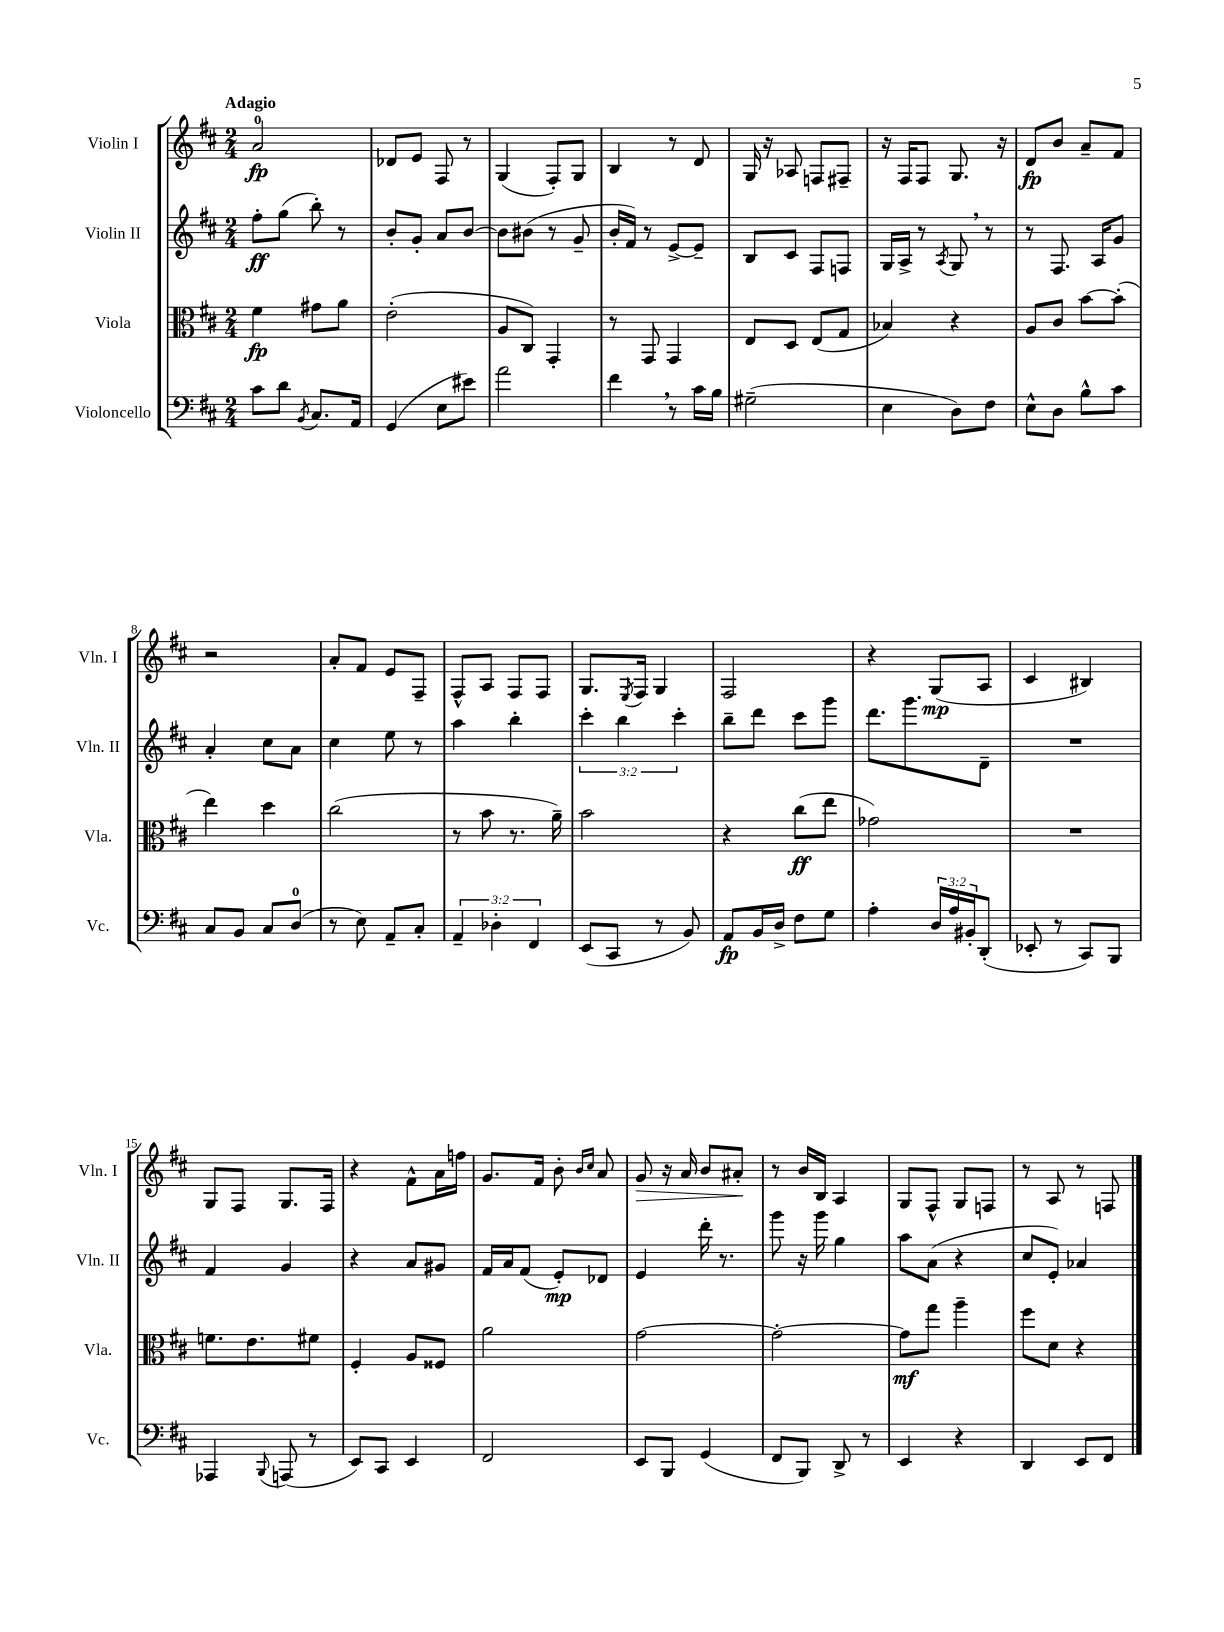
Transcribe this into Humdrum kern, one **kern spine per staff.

**kern	**kern	**kern	**kern
*staff4	*staff3	*staff2	*staff1
*clefF4	*clefC3	*clefG2	*clefG2
*k[f#c#]	*k[f#c#]	*k[f#c#]	*k[f#c#]
*M2/4	*M2/4	*M2/4	*M2/4
8c#	4f#	8ff#'	2a
8d	.	(8gg	.
8qBB	.	.	.
8.C#	8g#	8bb')	.
.	8a	8r	.
16AA	.	.	.
=	=	=	=
(4GG	(2e'	8b'	8d-
.	.	8g'	8e
8E	.	8a	8F#
8e#)	.	[8b	8r
=	=	=	=
2a	8A	8b]	(4G
.	8C#)	(8b#	.
.	4GG'	8r	8F#')
.	.	8g~	8G
=	=	=	=
4f#	8r	16b'	4B
.	.	16f#)	.
.	8GG	8r	.
8r	4GG	[8e^	8r
16c#	.	8e~]	8d
16B	.	.	.
=	=	=	=
(2G#~	8E	8B	16G
.	.	.	16r
.	8D	8c#	8A-
.	(8E	8F#	8F
.	8G	8F	8F#~
=	=	=	=
4E	4B-)	16G	16r
.	.	16A^	16F#
.	.	8r	8F#
.	.	8qA	.
8D)	4r	8G	8.G
8F#	.	8r	.
.	.	.	16r
=	=	=	=
8E^^	8A	8r	8d
8D	8c#	8.F#	8b
8B^^	[8b	.	8a~
.	.	16A	.
8c#	(8b']	8g	8f#
=	=	=	=
8C#	4ee)	4a'	2r
8BB	.	.	.
8C#	4dd	8cc#	.
(8D	.	8a	.
=	=	=	=
8r	(2cc#	4cc#	8a'
8E)	.	.	8f#
8AA~	.	8ee	8e
8C#'	.	8r	8F#~
=	=	=	=
6AA~	8r	4aa	8F#^^
.	8b	.	8A
6D-'	.	.	.
.	8.r	4bb'	8F#
6FF#	.	.	.
.	.	.	8F#
.	16a~)	.	.
=	=	=	=
(8EE	2b	6ccc#'	8.G
8CC#	.	.	.
.	.	6bb	.
.	.	.	8qE
.	.	.	16F#
8r	.	.	4G
.	.	6ccc#'	.
8BB)	.	.	.
=	=	=	=
8AA	4r	8bb~	2F#
16BB	.	8ddd	.
16D^	.	.	.
8F#	(8cc#	8ccc#	.
8G	8ee	8ggg	.
=	=	=	=
4A'	2g-)	8.ddd	4r
.	.	8.ggg	.
24D	.	.	(8G
24A	.	.	.
24BB#'	.	.	.
(8DD'	.	8d~	8A
=	=	=	=
8EE-'	2r	2r	4c#
8r	.	.	.
8CC#)	.	.	4B#)
8BBB	.	.	.
=	=	=	=
4AAA-	8.f	4f#	8G
.	.	.	8F#
.	8.e	.	.
8qqBBB	.	.	.
(8AAA	.	4g	8.G
8r	8f#	.	.
.	.	.	16F#
=	=	=	=
8EE)	4F#'	4r	4r
8CC#	.	.	.
4EE	8A	8a	8f#^^
.	8F##	8g#	16a
.	.	.	16ff
=	=	=	=
2FF#	2a	16f#	8.g
.	.	16a	.
.	.	(8f#	.
.	.	.	16f#
.	.	8e')	8b'
.	.	.	16qqb
.	.	.	16qqcc#
.	.	8d-	8a
=	=	=	=
8EE	[2g	4e	8g
8BBB	.	.	16r
.	.	.	16a
(4GG	.	16ddd'	8b
.	.	8.r	.
.	.	.	8a#'
=	=	=	=
8FF#	2g'_	8ggg	8r
8BBB)	.	16r	16b
.	.	16ggg	16B
8DD^	.	4gg	4A
8r	.	.	.
=	=	=	=
4EE	8g]	8aa	8G
.	8gg	(8a	8F#^^
4r	4aa~	4r	8G
.	.	.	8F
=	=	=	=
4DD	8ff#	8cc#	8r
.	8d	8e')	8A
8EE	4r	4a-	8r
8FF#	.	.	8F
==	==	==	==
*-	*-	*-	*-
